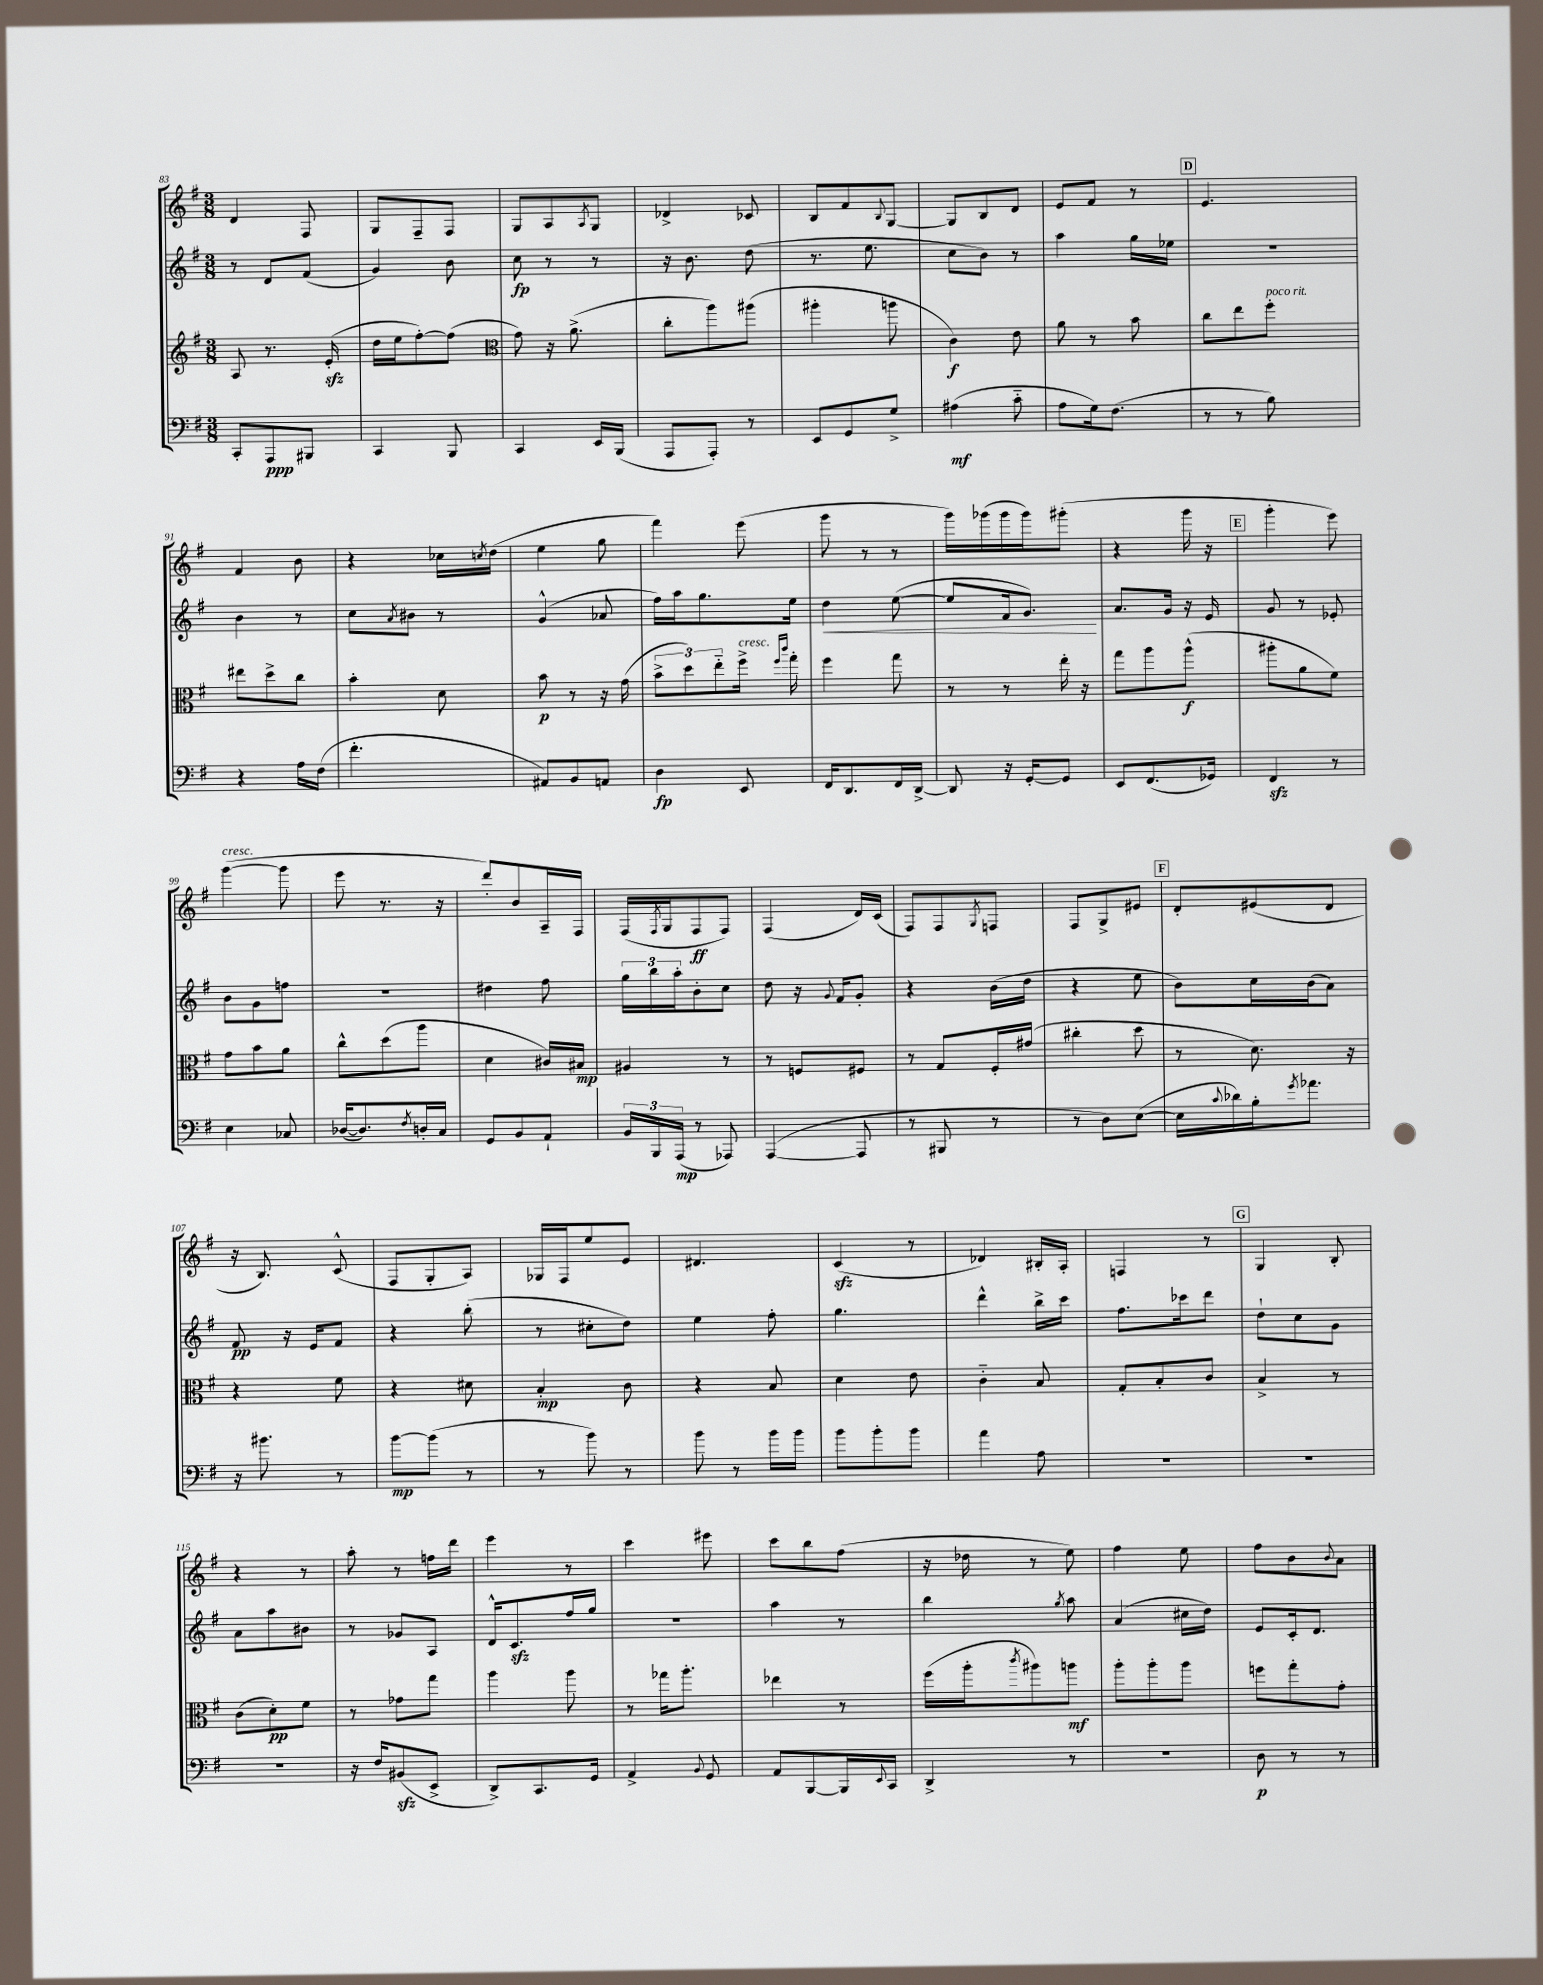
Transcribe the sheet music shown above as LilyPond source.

<<
\new StaffGroup <<
\new Staff = "s0" {
    \clef treble \key g \major \numericTimeSignature \time 3/8
    d'4 fis8 |
    g8 fis8-- fis8 |
    g8 a8 \acciaccatura { a8 } g8 |
    des'4-> ces'8 |
    b8 fis'8 \appoggiatura { b8 } g8~ |
    g8 b8 d'8 |
    e'8 fis'8 r8 |
    \mark \markup { \box "D" } e'4. |
    fis'4 b'8 |
    r4 ces''16 \acciaccatura { c''8 } d''16( |
    e''4 g''8 |
    fis'''4) e'''8( |
    g'''8 r8 r8 |
    g'''16) ges'''16( ges'''16 ges'''16) gis'''8-.( |
    r4 g'''16 r16 |
    \mark \markup { \box "E" } g'''4-. e'''8) |
    g'''4~^\markup { \italic "cresc." }( g'''8 |
    e'''8 r8. r16 |
    d'''8-.) b'8 a16-- fis16 |
    fis16( \acciaccatura { fis8 } g16 fis8\ff fis8) |
    fis4( d'16) c'16( |
    fis8) fis8 \acciaccatura { g8 } f8 |
    fis8 g8-> eis'8 |
    \mark \markup { \box "F" } d'8-. eis'8( d'8 |
    r16 b8.) c'8-^( |
    fis8 g8-. a8) |
    ges16 fis16 e''8 e'8 |
    dis'4. |
    c'4\sfz( r8 |
    des'4) bis16-. a16-. |
    f4 r8 |
    \mark \markup { \box "G" } g4 b8-. |
    r4 r8 |
    a''8-. r8 f''16 d'''16 |
    e'''4 r8 |
    c'''4 eis'''8 |
    c'''8 b''8 fis''8( |
    r16 des''16 r8 e''8) |
    fis''4 e''8 |
    fis''8 b'8 \appoggiatura { b'8 } a'8 \bar "|." |
}
\new Staff = "s1" {
    \clef treble \key g \major \numericTimeSignature \time 3/8
    r8 d'8 fis'8( |
    g'4) b'8 |
    c''8\fp r8 r8 |
    r16 b'8. d''8( |
    r8. e''8. |
    c''8 b'8) r8 |
    a''4 g''16 ees''16 |
    \mark \markup { \box "D" } R4. |
    b'4 r8 |
    c''8 \acciaccatura { a'8 } bis'8 r8 |
    g'4-^( aes'8 |
    fis''16) a''16 g''8. e''16 |
    d''4\< e''8~( |
    e''8 fis'16 g'8.\!) |
    a'8. g'16 r16 e'16 |
    \mark \markup { \box "E" } g'8 r8 ees'8-. |
    b'8 g'8 f''8 |
    R4. |
    dis''4 fis''8 |
    \tuplet 3/2 { g''16 b''16 a''16-. } b'8-. c''8 |
    d''8 r16 \appoggiatura { g'8 } fis'16 g'8-. |
    r4 b'16( d''16 |
    r4 e''8 |
    \mark \markup { \box "F" } b'8) c''16 b'16( a'8) |
    fis'8\pp r16 e'16 fis'8 |
    r4 b''8-.( |
    r8 cis''8-. d''8) |
    e''4 fis''8-. |
    g''4. |
    d'''4-^ b''16-> c'''16 |
    fis''8. ces'''16 d'''8 |
    \mark \markup { \box "G" } d''8-! c''8 g'8 |
    a'8 a''8 bis'8 |
    r8 ges'8 a8 |
    d'16-^ c'8.\sfz fis''16 g''16 |
    R4. |
    a''4 r8 |
    b''4 \acciaccatura { g''8 } a''8 |
    a'4( cis''16 d''16) |
    e'8 c'16-. d'8. \bar "|." |
}
\new Staff = "s2" {
    \clef treble \key g \major \numericTimeSignature \time 3/8
    a8 r8. e'16-.\sfz( |
    d''16 e''16 fis''8~-.) fis''8( |
    \clef alto g'8) r16 a'8.->( |
    c''8-. a''8) ais''8( |
    ais''4-. a''8 |
    c'4\f) e'8 |
    a'8 r8 b'8 |
    \mark \markup { \box "D" } c''8 e''8 fis''8-.^\markup { \italic "poco rit." } |
    eis''8 d''8-> c''8 |
    b'4-. d'8 |
    b'8\p r8 r16 g'16( |
    \tuplet 3/2 { b'8-> d''8) e''8-_ } fis''16->^\markup { \italic "cresc." } \grace { fis''16 c'''16 } g''16-. |
    fis''4 g''8 |
    r8 r8 e''16-. r16 |
    g''8 a''8 a''8-^\f( |
    \mark \markup { \box "E" } ais''8-. a'8 fis'8) |
    g'8 b'8 a'8 |
    c''8-^ d''8( a''8 |
    d'4 cis'16) bis16\mp |
    ais4 r8 |
    r8 f8 fis8 |
    r8 g8 fis16-. gis'16( |
    cis''4-. d''8 |
    \mark \markup { \box "F" } r8 d'8.) r16 |
    r4 fis'8 |
    r4 dis'8 |
    b4-.\mp c'8 |
    r4 b8 |
    d'4 e'8 |
    c'4-_ b8 |
    g8-. b8-. c'8 |
    \mark \markup { \box "G" } b4-> r8 |
    c'8( d'8-.\pp) fis'8 |
    r8 ges'8 g''8 |
    a''4 a''8 |
    r8 ges''16 a''8.-. |
    ees''4 r8 |
    fis''16( a''16-. \acciaccatura { c'''8 } ais''8) a''8\mf |
    a''8-. a''8-. a''8 |
    f''8 g''8-. g'8-. \bar "|." |
}
\new Staff = "s3" {
    \clef bass \key g \major \numericTimeSignature \time 3/8
    c,8-. a,,8\ppp bis,,8 |
    c,4 b,,8 |
    c,4 e,16 b,,16( |
    a,,8 a,,8-.) r8 |
    e,8 g,8 g8-> |
    ais4\mf( c'8-_ |
    a8 g16) fis8.( |
    \mark \markup { \box "D" } r8 r8 b8) |
    r4 a16 fis16( |
    fis'4.-. |
    ais,8) b,8 a,8 |
    d4\fp e,8 |
    fis,16 d,8. fis,16 d,16~-> |
    d,8 r16 g,16~-. g,8 |
    e,8 fis,8.( ges,16) |
    \mark \markup { \box "E" } fis,4\sfz r8 |
    e4 ces8 |
    des16~( des8.) \acciaccatura { fis8 } d16-. c16 |
    g,8 b,8 a,8-! |
    \tuplet 3/2 { b,16 b,,16 a,,16\mp( } r8 aes,,8) |
    a,,4~( a,,8 |
    r8 bis,,8 r8 |
    r8 d8) e8~( |
    \mark \markup { \box "F" } e16 \appoggiatura { c'8 } des'16) b16-. \acciaccatura { g'8 } aes'8. |
    r16 bis'8. r8 |
    b'8~\mp b'8( r8 |
    r8 b'8) r8 |
    b'8 r8 b'16 b'16 |
    b'8 b'8-. b'8 |
    a'4 a8 |
    R4. |
    \mark \markup { \box "G" } R4. |
    R4. |
    r16 fis16 bis,8\sfz( e,8-> |
    d,8->) c,8. g,16 |
    a,4-> \appoggiatura { b,8 } g,8 |
    a,8 b,,8~ b,,16 \appoggiatura { e,8 } c,16 |
    d,4-> r8 |
    R4. |
    d8\p r8 r8 \bar "|." |
}
>>
>>
\layout { \context { \Score currentBarNumber = #83 } }
